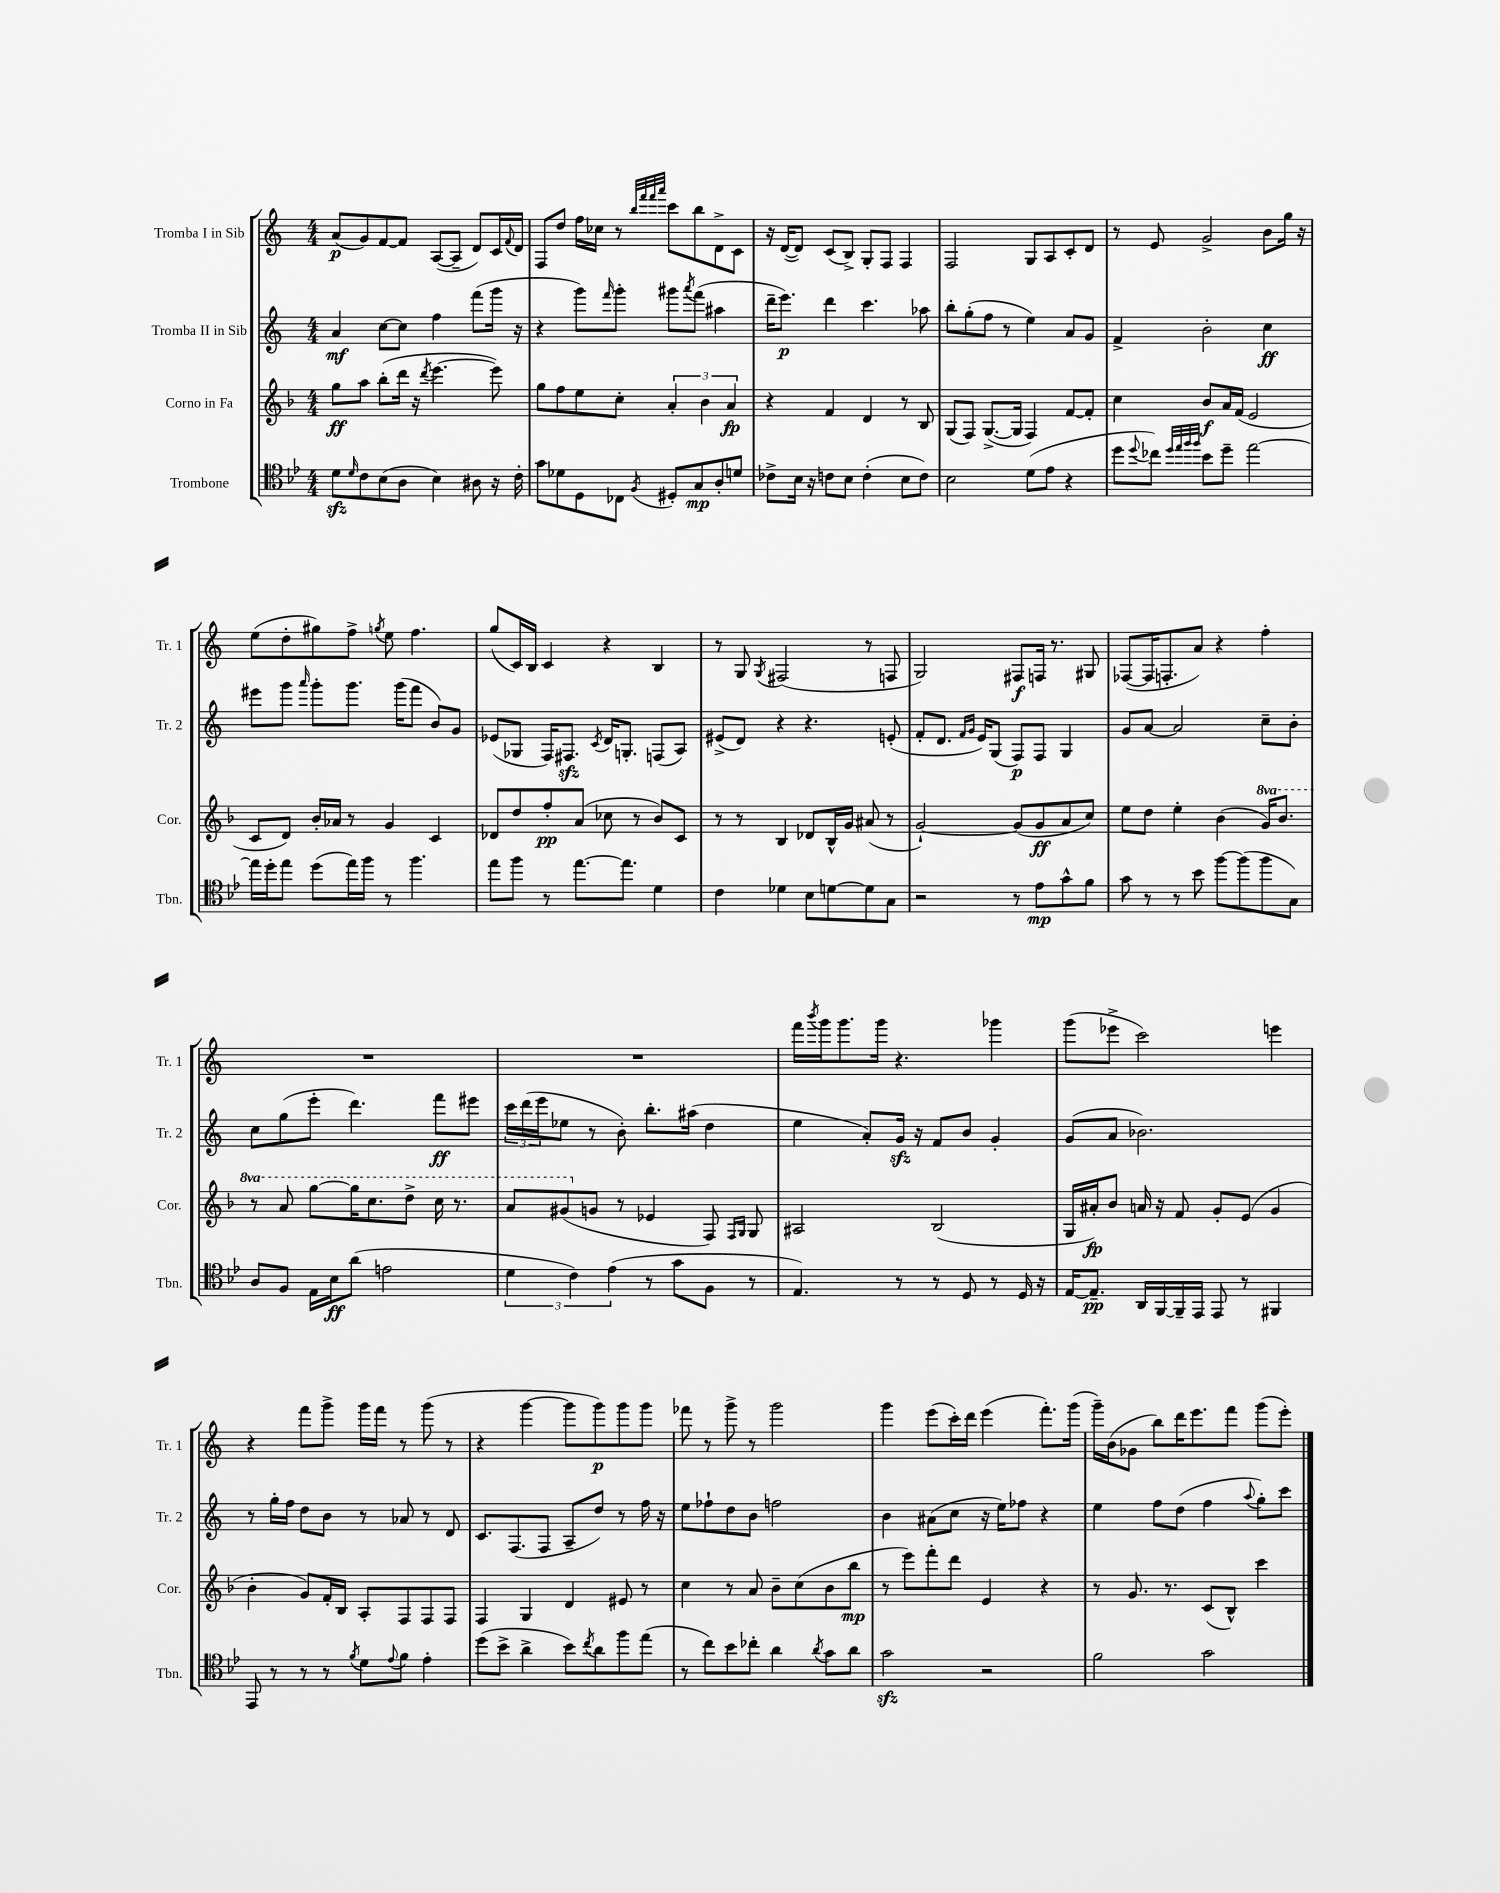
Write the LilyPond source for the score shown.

<<
\new StaffGroup <<
\new Staff = "s0" \with { instrumentName = "Tromba I in Sib" shortInstrumentName = "Tr. 1" } {
    \clef treble \key c \major \numericTimeSignature \time 4/4
    a'8\p( g'8) f'8~ f'8 a8~( a8-- d'8) c'16 \appoggiatura { f'8 } d'16 |
    f8 d''8 f''16 ces''16 r8 \grace { b''32 f'''32 f'''32 a'''32 } c'''8 b''8 d'8-> c'8 |
    r16 d'16~( d'8) c'8( b8->) g8-. f8 f4 |
    f2 g8 a8 c'8-. d'8 |
    r8 e'8 g'2-> b'8 g''16 r16 |
    e''8( d''8-. gis''8) f''8-> \acciaccatura { g''8 } e''8 f''4. |
    g''8( c'16) b16 c'4 r4 b4 |
    r8 g8 \acciaccatura { g8 } fis2( r8 f8 |
    g2) fis8\f f16 r8. gis8 |
    fes8~( fes16 f8.-. a'8) r4 f''4-. |
    R1 |
    R1 |
    f'''16 \acciaccatura { b'''8 } g'''16 g'''8. g'''16 r4. ges'''4 |
    g'''8( ees'''8-> c'''2) e'''4 |
    r4 f'''8 g'''8-> g'''16 f'''16 r8 g'''8( r8 |
    r4 g'''4~ g'''8 g'''8\p) g'''8 g'''8 |
    fes'''8 r8 g'''8-> r8 g'''2 |
    g'''4 e'''8( c'''16-.) d'''16 e'''4( f'''8.-.) g'''16( |
    g'''16--) b'16( ges'8 b''8) d'''16 e'''8. f'''8 g'''8( e'''8-.) \bar "|." |
}
\new Staff = "s1" \with { instrumentName = "Tromba II in Sib" shortInstrumentName = "Tr. 2" } {
    \clef treble \key c \major \numericTimeSignature \time 4/4
    a'4\mf c''8~ c''8 f''4 f'''8( g'''16 r16 |
    r4 g'''8) \grace { f'''16 } g'''8-. gis'''8 \acciaccatura { a'''8 } f'''8( ais''4 |
    d'''16-- e'''8.\p) d'''4 c'''4. aes''8 |
    b''8-. g''8-.( f''8 r8 e''4) a'8 g'8 |
    f'4-> b'2-. c''4\ff |
    eis'''8 g'''8 \grace { a'''16 } g'''8-. g'''8. g'''16( f'''8 b'8) g'8 |
    ees'8( ges8 f16) fis8.\sfz \acciaccatura { c'8 } d'16 g8.-. f8( a8) |
    eis'8->( d'8) r4 r4. e'8-.( |
    f'8-. d'8. \grace { f'16 g'16 } e'16) g8( f8\p) f8 g4 |
    g'8 a'8~ a'2 c''8-- b'8-. |
    c''8 g''8( e'''8-. d'''4.) f'''8\ff eis'''8 |
    \tuplet 3/2 { c'''16 d'''16( e'''16 } ees''8 r8 b'8-.) b''8.-. ais''16( d''4 |
    e''4 a'8-.) g'16\sfz r16 f'8 b'8 g'4-. |
    g'8( a'8 bes'2.) |
    r8 g''16-. f''16 d''8 b'8 r8 aes'8 r8 d'8 |
    c'8. f8.( f8 a8-- d''8) r8 f''16 r16 |
    e''8 fes''8-! d''8 b'8 f''2 |
    b'4 ais'8( c''8 r16 e''16) fes''8 r4 |
    e''4 f''8 d''8( f''4 \appoggiatura { a''8 } g''8-.) c'''8 \bar "|." |
}
\new Staff = "s2" \with { instrumentName = "Corno in Fa" shortInstrumentName = "Cor." } {
    \clef treble \key f \major \numericTimeSignature \time 4/4 \set Staff.ottavationMarkups = #ottavation-simple-ordinals
    g''8\ff a''8 bes''8-.( d'''16 r16 \acciaccatura { d'''8 } e'''4.~ e'''8) |
    g''8 f''8 e''8 c''8-. \tuplet 3/2 { a'4-. bes'4 a'4\fp } |
    r4 f'4 d'4 r8 bes8 |
    g8( f8) g8.~->( g16 f4) f'8~ f'8-. |
    c''4 bes'8\f a'16 f'16( e'2 |
    c'8 d'8) bes'16-. aes'16 r8 g'4 c'4 |
    des'8 d''8 f''8-.\pp a'8( ces''8 r8 bes'8) c'8 |
    r8 r8 bes4 des'8 bes16-^ g'16 ais'8( r8 |
    g'2~-!) g'8( g'8\ff a'8 c''8) |
    e''8 d''8 e''4-. bes'4( \ottava #1 g''16) bes''8. |
    r8 a''8 g'''8~ g'''16 c'''8. d'''8-> c'''16 r8. |
    a''8 gis''8( \ottava #0 g'!8 r8 ees'4 f8) \grace { f16 g16 } g8 |
    ais2 bes2( |
    g16 ais'16-.\fp) bes'8 a'16 r16 f'8 g'8-. e'8( g'4 |
    bes'4-. g'8) f'16-. bes16 a8-. f8 f8 f8 |
    f4 g4 d'4 eis'8 r8 |
    c''4 r8 a'8 bes'8-- c''8( bes'8 bes''8\mp |
    r8 e'''8) f'''8-. d'''8 e'4 r4 |
    r8 g'8. r8. c'8( bes8-^) c'''4 \bar "|." |
}
\new Staff = "s3" \with { instrumentName = "Trombone" shortInstrumentName = "Tbn." } {
    \clef tenor \key bes \major \numericTimeSignature \time 4/4
    d'8\sfz \grace { d'16 } c'8 bes8( a8 bes4) ais8 r16 c'16-. |
    g'8 des'8 d8 ces8 \acciaccatura { f8 } dis8-. g8\mp a8-. d'8 |
    ces'8-> bes16 r16 c'8 bes8 c'4-.( bes8 c'8) |
    bes2 d'8( ees'8 r4 |
    d''8 \appoggiatura { d''8 } ces''8) \grace { d''32 ees''32 f''32 f''32 } bes'8 d''8-- ees''2~ |
    ees''16 d''16-. ees''8 d''8( ees''16) f''16 r8 f''4. |
    ees''8 f''8 r8 ees''8.~ ees''8. d'4 |
    c'4 des'4 bes8 d'8~ d'8 g8 |
    r2 r8 ees'8\mp g'8-^ f'8 |
    g'8 r8 r8 bes'8 f''8~ f''8( f''8 g8) |
    a8 f8 ees16 bes16\ff a'8( e'2 |
    \tuplet 3/2 { d'4 c'4) ees'4( } r8 g'8 f8 r8 |
    ees4.) r8 r8 d8 r8 d16 r16 |
    ees16~ ees8.--\pp a,16 f,16~ f,16-- ees,16 ees,8 r8 fis,4 |
    ees,8 r8 r8 r8 \acciaccatura { f'8 } d'8 \appoggiatura { ees'8 } f'8 ees'4-. |
    d''8( bes'8-> a'4-> bes'8) \acciaccatura { c''8 } a'8 f''8 ees''8( |
    r8 c''8) bes'8 ces''8-. a'4 \acciaccatura { a'8 } g'8 a'8 |
    g'2\sfz r2 |
    f'2 g'2 \bar "|." |
}
>>
>>
\layout { \context { \Score \remove "Bar_number_engraver" } }
